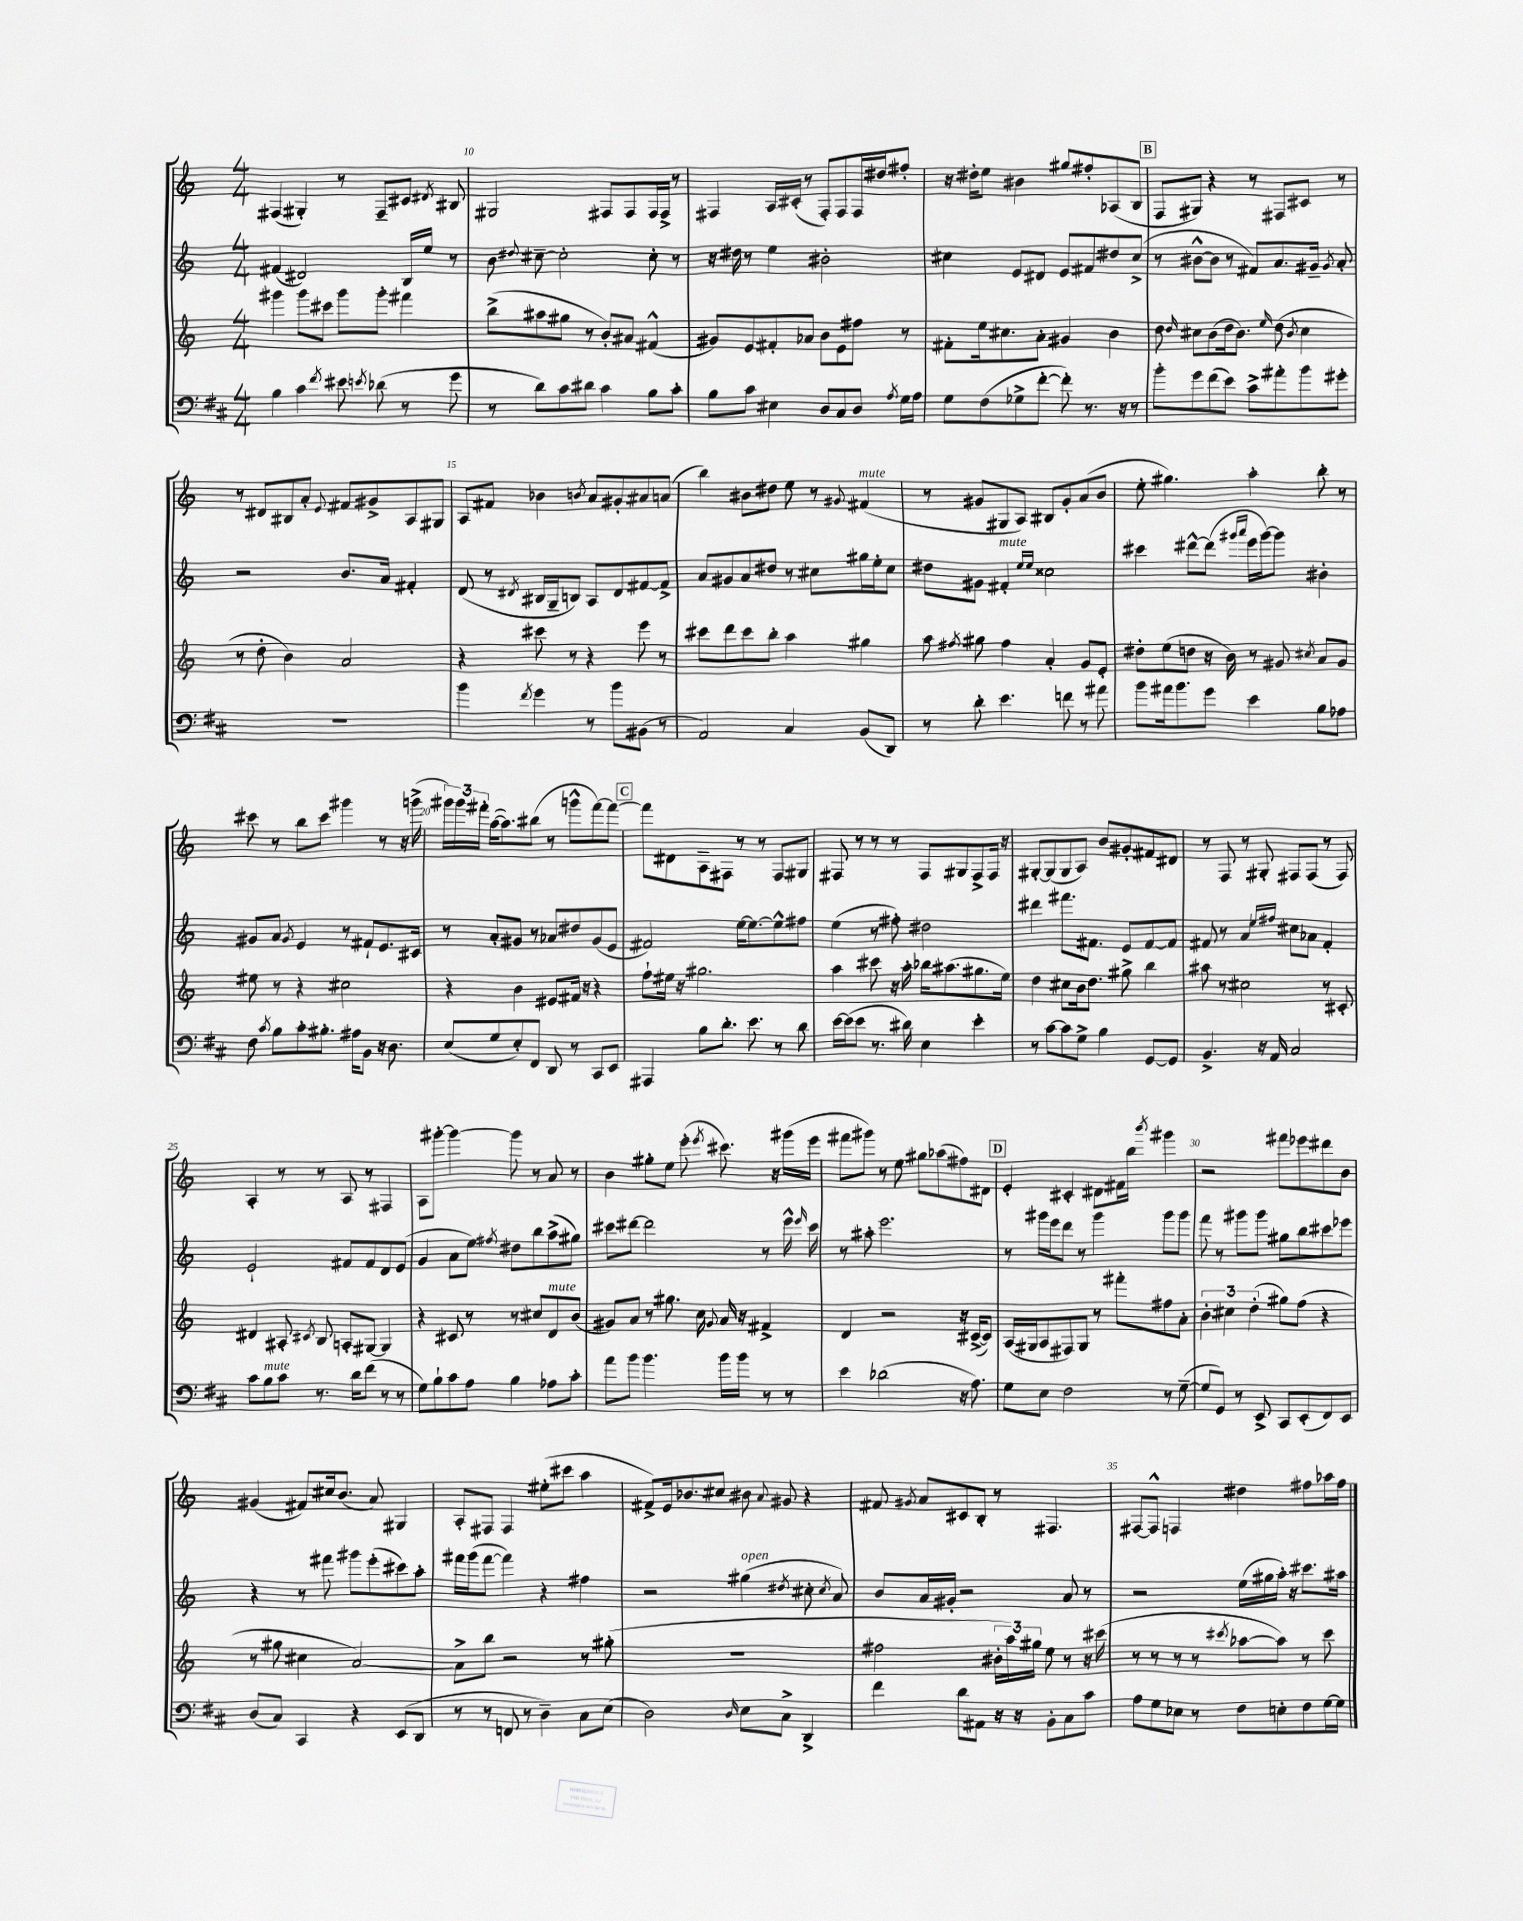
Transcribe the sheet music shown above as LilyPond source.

<<
\new StaffGroup <<
\new Staff = "s0" {
    \clef treble \key c \major \numericTimeSignature \time 4/4
    \autoBeamOff fis4( gis4-.) r8 fis8[-- cis'8] \acciaccatura { dis'8 } bis8 |
    gis2 fis8[ fis8 fis16 fis16]-> r8 |
    fis4 a16[ cis'16]-.( r8 fis8[-.) fis8 fis16 dis''16 fis''8]-. |
    r16 dis''16[-. e''8] bis'4 gis''8[ fis''8-. aes8( b8] |
    \mark \markup { \box "B" } f8[ gis8]) r4 r8 fis8[ cis'8] r8 |
    r8 dis'8[ bis8 a'8]-. \appoggiatura { e'8 } fis'8[ gis'8-> a8 gis8] |
    a8[ fis'8] bes'4 \acciaccatura { b'8 } a'8[ gis'8-. ais'8 a'8]( |
    b''4) bis'8[ dis''8] e''8 r8 \appoggiatura { gis'8 } fis'4^\markup { \italic "mute" }( |
    r8 gis'8[ gis8 a8]) bis8[ gis'8-. a'8( b'8] |
    e''8-. gis''4.) a''4-. b''8-. r8 |
    cis'''8 r8 b''8[ cis'''8] gis'''4 r8 r16 g'''16->( |
    \tuplet 3/2 { gis'''16[) gis'''16 fis'''16]-. } a''16[~( a''8.) bis''8]( r8 g'''8[-^ fis'''8~) fis'''8]~ |
    \mark \markup { \box "C" } fis'''8[ dis'8 a8-- fis8] r8 r8 fis8[ gis8] |
    fis8 r8 r8 r8 fis8[ gis8 fis8-> fis16] r16 |
    gis8[~-. gis8( gis8 a8]) b'8[ gis'8-. fis'8 dis'8] |
    r8 f8 r8 gis8-. fis8[ fis8]( r8 fis8) |
    a4-. r8 r8 a8 r8 fis4 |
    a8[ gis'''8]~-. gis'''4~ gis'''8 r8 a'8 r8 |
    b'4 gis''8[-. e''8] e'''8-.( \acciaccatura { e'''8 } cis'''8.) r16 gis'''16[( e'''16] |
    fis'''8[ gis'''8]) r8 e''8 gis''8[ aes''8( fis''8) dis'8] |
    \mark \markup { \box "D" } e'4-. cis'4-. dis'8[ fis'16 b''16] \acciaccatura { b'''8 } gis'''4 |
    r2 fis'''8[ ees'''8 dis'''8 b'8] |
    gis'4( fis'8[) cis''16 b'8.]( a'8) gis4 |
    a8[-. fis8] fis4 eis''8[-.( cis'''8] a''4 |
    fis'8[->) e'16 bes'8. cis''8] bis'8 \appoggiatura { a'8 } gis'8 r4 |
    fis'8 \acciaccatura { gis'8 } a'8[ cis'8 b8]-. r8 fis4. |
    fis8[~ fis8]-^ f4 dis''4 fis''8[ aes''16 fis''16] \bar "|." |
}
\new Staff = "s1" {
    \clef treble \key c \major \numericTimeSignature \time 4/4
    \autoBeamOff fis'4( dis'2) b16[ e''16] r8 |
    b'8 \appoggiatura { dis''8 } cis''8~-- cis''2-. cis''8-. r8 |
    r16 dis''16 r8 e''4 bis'2-. |
    cis''4 e'8[ dis'8] e'8[ fis'8 dis''8 cis''8]->( |
    \mark \markup { \box "B" } r8 bis'8[~-^ bis'8] r8 fis'8[) a'8. gis'16]-- \acciaccatura { gis'8 } a'8-. |
    r2 b'8.[ a'16] fis'4-. |
    d'8( r8 \acciaccatura { dis'8 } bis16[ g16-- b8]) a8[ dis'8 fis'8~ fis'8]-> |
    a'8[ gis'8 a'8 dis''8] r8 cis''8[ gis''16 e''16-. cis''8] |
    dis''8[ gis'8] fis'4-.^\markup { \italic "mute" } \grace { e''16[ e''16] } cisis''2 |
    cis'''4 dis'''8[~-^ dis'''8]( \grace { gis'''16[ a'''16] } e'''16[ gis'''16~) gis'''8] bis'4-. |
    gis'8[ a'8] \acciaccatura { gis'8 } e'4 r8 fis'8[-! e'8. cis'16] |
    r8 a'8[-. gis'8] r8 aes'8[ dis''8 gis'8( e'8] |
    \mark \markup { \box "C" } fis'2) e''16[~ e''8.~ e''8-^ fis''8] |
    e''4( r8 fis''8-.) dis''2 |
    dis'''4 fis'''8.[ fis'8.] e'8[ fis'8~ fis'8] |
    fis'8 r8 a'4 \grace { e''16[ fis''16] } cis''8[ aes'8] fis'4-. |
    e'2-! fis'8[ fis'8 d'8 e'8]( |
    g'4 a'8[ e''8]) \acciaccatura { fis''8 } dis''8[ b''8 a''8->( gis''8]) |
    cis'''8[ dis'''8]~ dis'''2 r8 e'''16-^ \grace { e'''16 } cis'''16 |
    r8 ais''8-. e'''2. |
    \mark \markup { \box "D" } r8 gis'''16[ e'''16 d'''8] r8 gis'''4 gis'''8[ gis'''8] |
    f'''8 r8 gis'''8[ gis'''8] gis''8[ b''8 cis'''8 ees'''8] |
    r4 r8 fis'''8 gis'''8[ e'''8-.( cis'''8) a''8]-. |
    fis'''16[ g'''16( fis'''8]~ fis'''4) r4 fis''4 |
    r2 gis''4^\markup { \italic "open" }( \acciaccatura { dis''8 } cis''8-. \acciaccatura { cis''8 } a'8) |
    b'8[ a'16 gis'16]-. r2 a'8 r8 |
    r2 e''16[( gis''16 a''16]-.) r16 cis'''8.[ ais''16] \bar "|." |
}
\new Staff = "s2" {
    \clef treble \key c \major \numericTimeSignature \time 4/4
    \autoBeamOff gis'''4 gis'''8[ cis'''8] gis'''8[ gis'''8]-. fis'''4 |
    b''8[->( ais''8 gis''8] r8 b'8[-.) ais'8] fis'4-^( |
    gis'8[) e'8 fis'8-. aes'8] b'8[ e'8 fis''8] r8 |
    fis'8[-. e''16 cis''8. a'8]-. gis'4 b'4 |
    \mark \markup { \box "B" } d''8 \grace { d''16 } cis''8[ b'8( d''16 b'8.]) \grace { e''16 } d''8( \acciaccatura { b'8 } cis''4 |
    r8 d''8-. b'4) a'2 |
    r4 cis'''8 r8 r4 e'''8 r8 |
    cis'''8[ d'''8 cis'''8 b''8]-. a''4 gis''4 |
    a''8 \acciaccatura { fis''8 } gis''8 fis''4 a'4-. g'8[ e'8]-. |
    dis''8[-. e''8( d''8] r16 b'16) r8 gis'8 \acciaccatura { cis''8 } a'8[ gis'8] |
    eis''8 r8 r4 cis''2 |
    r4 b'4 eis'8[ fis'16] r16 r4 |
    \mark \markup { \box "C" } f''8[-! eis''16] r16 gis''2. |
    a''4 cis'''8 r16 a''16-. bes''16[ ais''8.( gis''8. e''16]) |
    d''4 cis''8[ b'16 d''8.] gis''8-> b''4 |
    ais''8 r8 cis''2 r8 cis'8-. |
    dis'4 ais8-. \acciaccatura { cis'8 } b8 a8[-. gis8]~ gis4 |
    r4 cis'8 r8 r8 cis''8[ d'8^\markup { \italic "mute" } b'8]( |
    gis'8[) a'8] r8 gis''8. c''16 \appoggiatura { gis'8 } a'16 r16 fis'4-> |
    d'4 r2 r16 cis'16[~->( cis'8]) |
    \mark \markup { \box "D" } a16[( gis16 a8 fis8) gis8] r8 fis'''8[-. fis''8 a'8]-. |
    \tuplet 3/2 { b'4-. cis''4 d''4-.( } gis''8[) f''8]( r4 |
    r8 gis''8 cis''4 a'2~) |
    a'8[-> b''8] r2 r8 gis''8-.( |
    R1 |
    fis''2 \tuplet 3/2 { bis'16[-. a''16) gis''16] } e''8 r8 r16 cis'''16( |
    r8 r8 r8 r8 \acciaccatura { cis'''8 } aes''8[~ aes''8]) r8 cis'''8 \bar "|." |
}
\new Staff = "s3" {
    \clef bass \key d \major \numericTimeSignature \time 4/4
    \autoBeamOff b4 cis'4 \acciaccatura { fis'8 } eis'8 \acciaccatura { e'8 } des'8( r8 g'8 |
    r8 d'8[) cis'8 dis'8] cis'4 b8[ cis'8]-. |
    b8[ cis'8] eis4 d8[ cis8 d8] \acciaccatura { a8 } g16[ a16] |
    g8[ fis8( ges8-> fis'8]~-. fis'8-.) r8. r16 r8 |
    \mark \markup { \box "B" } b'8[-. g'8 fis'8( e'8]) cis'8[-> ais'8-. b'8 gis'8]-. |
    R1 |
    b'4 \acciaccatura { fis'8 } g'4 r8 b'8[ bis,8]( r8 |
    a,2) cis4 b,8[( d,8]) |
    r8 d'8-. e'4. f'8 r8 ais'8 |
    b'8[ ais'16 b'8. g'8] e'4 b8[ aes8] |
    fis8 \acciaccatura { cis'8 } b8[ cis'8-. bis8.]-. ais16[ b,8] r16 d8. |
    e8[( g8 e8-.) fis,8] d,8 r8 cis,8[ e,8] |
    \mark \markup { \box "C" } ais,,4 b8[ d'8.]-. e'8. r8 d'8 |
    e'16[~ e'16( e'8] r8. dis'16) e4 e'4-. |
    r8 cis'8[~ cis'8 g8]-> b4 g,8[~ g,8] |
    b,4.-> r16 a,16 cis2 |
    cis'8[ b8^\markup { \italic "mute" } cis'8] r8. d'16[ fis'8]( r8 r8 |
    g8[) b8-! cis'8 a8] b4 aes8[ cis'8]-. |
    a'8[ b'8] b'4. b'16[ b'16] r8 r8 |
    e'4 des'2( r16 a8.) |
    \mark \markup { \box "D" } g8[ e8] fis2 r8 g8~--( |
    g8[ g,8]) r8 e,8-> cis,8[ e,8-.( fis,8) e,8] |
    d8[( cis8]) cis,4 r4 e,8[( d,8] |
    r8 r8 f,8 r8 d4--) cis8[ e8]( |
    d2) \grace { d16 } e8[ cis8]-> d,4-> |
    fis'4 d'8[ ais,8] r16 r16 b,8[-. cis8 cis'8] |
    a8[ g8 ees8] r8 fis8[ e8-. fis8 g16~ g16] \bar "|." |
}
>>
>>
\layout { \context { \Score currentBarNumber = #9 \override BarNumber.break-visibility = ##(#f #t #t) barNumberVisibility = #(every-nth-bar-number-visible 5) } }
